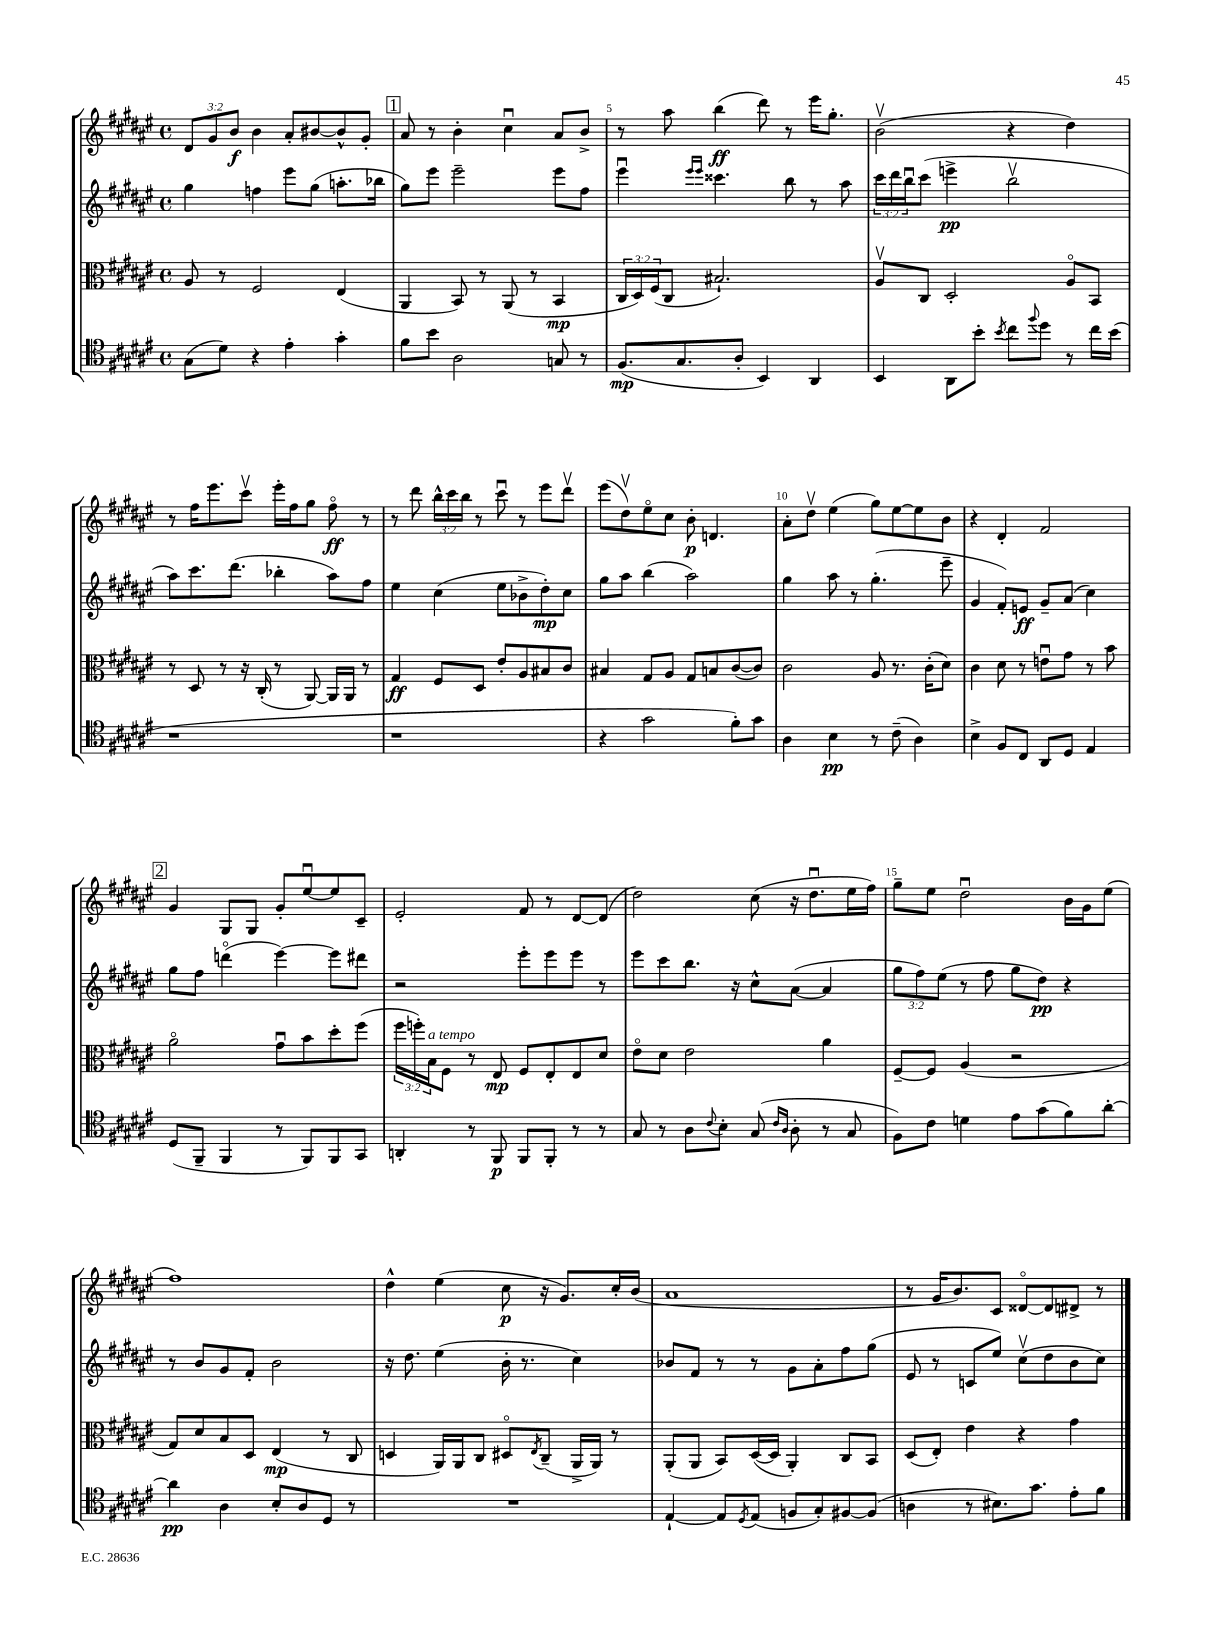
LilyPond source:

<<
\new StaffGroup <<
\new Staff = "s0" {
    \clef treble \key fis \major \defaultTimeSignature \time 4/4 \override Staff.TupletNumber.text = #tuplet-number::calc-fraction-text
    \tuplet 3/2 { dis'8 gis'8 b'8\f } b'4 ais'8-. bis'8~ bis'8-^ gis'8-. |
    \mark \markup { \box "1" } ais'8 r8 b'4-. cis''4\downbow ais'8 b'8-> |
    r8 ais''8 b''4\ff( dis'''8) r8 eis'''16 gis''8.-. |
    b'2\upbow( r4 dis''4) |
    r8 fis''16 eis'''8. cis'''8\upbow eis'''16-. fis''16 gis''8 fis''8\flageolet\ff r8 |
    r8 dis'''8 \tuplet 3/2 { b''16-^ cis'''16 b''16 } r8 cis'''8\downbow r8 eis'''8 dis'''8\upbow |
    eis'''8( dis''8\upbow) eis''8\flageolet cis''8 b'8-.\p d'4. |
    ais'8-. dis''8\upbow eis''4( gis''8) eis''8~ eis''8 b'8 |
    r4 dis'4-. fis'2 |
    \mark \markup { \box "2" } gis'4 gis8 gis8 gis'8-. eis''8~\downbow eis''8 cis'8-- |
    eis'2-. fis'8 r8 dis'8~ dis'8( |
    dis''2) cis''8( r16 dis''8.\downbow eis''16 fis''16) |
    gis''8-- eis''8 dis''2\downbow b'16 gis'16 eis''8( |
    fis''1) |
    dis''4-^ eis''4( cis''8\p r16 gis'8.) cis''16-. b'16( |
    ais'1 |
    r8 gis'16 b'8.) cis'8 disis'8~\flageolet disis'8 dis'8-> r8 \bar "|." |
}
\new Staff = "s1" {
    \clef treble \key fis \major \defaultTimeSignature \time 4/4 \override Staff.TupletNumber.text = #tuplet-number::calc-fraction-text
    gis''4 f''4 eis'''8 gis''8( a''8.-. bes''16 |
    \mark \markup { \box "1" } gis''8) eis'''8 eis'''2-- eis'''8 fis''8 |
    eis'''4\downbow \grace { eis'''16 eis'''16 } cisis'''4. b''8 r8 ais''8 |
    \tuplet 3/2 { cis'''16 dis'''16 b''16\downbow } cis'''8( e'''4->\pp b''2\upbow |
    ais''8) cis'''8. dis'''8.( bes''4-. ais''8) fis''8 |
    eis''4 cis''4( eis''8 bes'8-> dis''8-.\mp) cis''8 |
    gis''8 ais''8 b''4( ais''2) |
    gis''4 ais''8 r8 gis''4.-.( eis'''8-- |
    gis'4 fis'8-.) e'8\ff gis'8-- ais'8( cis''4) |
    \mark \markup { \box "2" } gis''8 fis''8 d'''4\flageolet( eis'''4~) eis'''8 dis'''8 |
    r2 eis'''8-. eis'''8 eis'''8 r8 |
    eis'''8 cis'''8 b''8. r16 cis''8-^ ais'8~( ais'4 |
    \tuplet 3/2 { gis''8 fis''8) eis''8( } r8 fis''8 gis''8 dis''8\pp) r4 |
    r8 b'8 gis'8 fis'8-. b'2 |
    r16 dis''8. eis''4( b'16-. r8. cis''4) |
    bes'8 fis'8 r8 r8 gis'8 ais'8-. fis''8 gis''8( |
    eis'8 r8 c'8 eis''8) cis''8\upbow( dis''8 b'8 cis''8) \bar "|." |
}
\new Staff = "s2" {
    \clef alto \key fis \major \defaultTimeSignature \time 4/4 \override Staff.TupletNumber.text = #tuplet-number::calc-fraction-text
    ais8 r8 fis2 eis4( |
    \mark \markup { \box "1" } ais,4 b,8) r8 ais,8( r8 b,4\mp |
    \tuplet 3/2 { cis16 dis16) fis16( } cis8 bis2.-!) |
    ais8\upbow cis8 dis2-. ais8\flageolet b,8 |
    r8 dis8 r8 r16 cis16-.( r8 ais,8~) ais,16 ais,16 r8 |
    gis4\ff fis8 dis8 eis'8-. ais8 bis8 cis'8 |
    bis4 gis8 ais8 gis8 b8 cis'8~( cis'8) |
    cis'2 ais8 r8. cis'16-.( dis'8) |
    cis'4 dis'8 r8 e'8\downbow gis'8 r8 b'8 |
    \mark \markup { \box "2" } ais'2\flageolet gis'8\downbow b'8 dis''8-. fis''8( |
    \tuplet 3/2 { fis''16 f''16-.) b16^\markup { \italic "a tempo" } } fis8 r8 eis8\mp fis8 eis8-. eis8 dis'8 |
    eis'8\flageolet dis'8 eis'2 ais'4 |
    fis8~-- fis8 ais4( r2 |
    gis8) dis'8 b8 dis8 eis4\mp( r8 cis8 |
    d4 ais,16) ais,16 cis8 dis8\flageolet \acciaccatura { eis8 } cis8--( ais,16-> ais,16) r8 |
    ais,8-.( ais,8 b,8) dis16~( dis16 ais,4-.) cis8 b,8 |
    dis8( eis8-.) eis'4 r4 gis'4 \bar "|." |
}
\new Staff = "s3" {
    \clef tenor \key fis \major \defaultTimeSignature \time 4/4
    gis8( dis'8) r4 eis'4-. gis'4-. |
    \mark \markup { \box "1" } fis'8 b'8 ais2 g8 r8 |
    fis8.\mp( gis8. ais8-. b,4) ais,4 |
    b,4 ais,8 b'8-. \acciaccatura { b'8 } cis''8 \appoggiatura { fis''8 } dis''8 r8 cis''16 b'16( |
    r1 |
    r1 |
    r4 gis'2 fis'8-.) gis'8 |
    ais4 b4\pp r8 cis'8--( ais4) |
    b4-> fis8 cis8 ais,8 dis8 eis4 |
    \mark \markup { \box "2" } dis8( fis,8-- fis,4 r8 fis,8) fis,8 gis,8 |
    a,4-. r8 fis,8\p fis,8 fis,8-. r8 r8 |
    gis8 r8 ais8 \appoggiatura { cis'8 } b8-. gis8( \grace { cis'16 ais16 } ais8-. r8 gis8 |
    fis8) cis'8 d'4 eis'8 gis'8( fis'8) ais'8~-. |
    ais'4\pp ais4 b8-. ais8 dis8 r8 |
    R1 |
    eis4~-! eis8 \acciaccatura { dis8 } eis8( f8 gis8-.) fis8~ fis8( |
    a4 r8 bis8.) gis'8. eis'8-. fis'8 \bar "|." |
}
>>
>>
\layout { \context { \Score currentBarNumber = #3 \override BarNumber.break-visibility = ##(#f #t #t) barNumberVisibility = #(every-nth-bar-number-visible 5) } }
